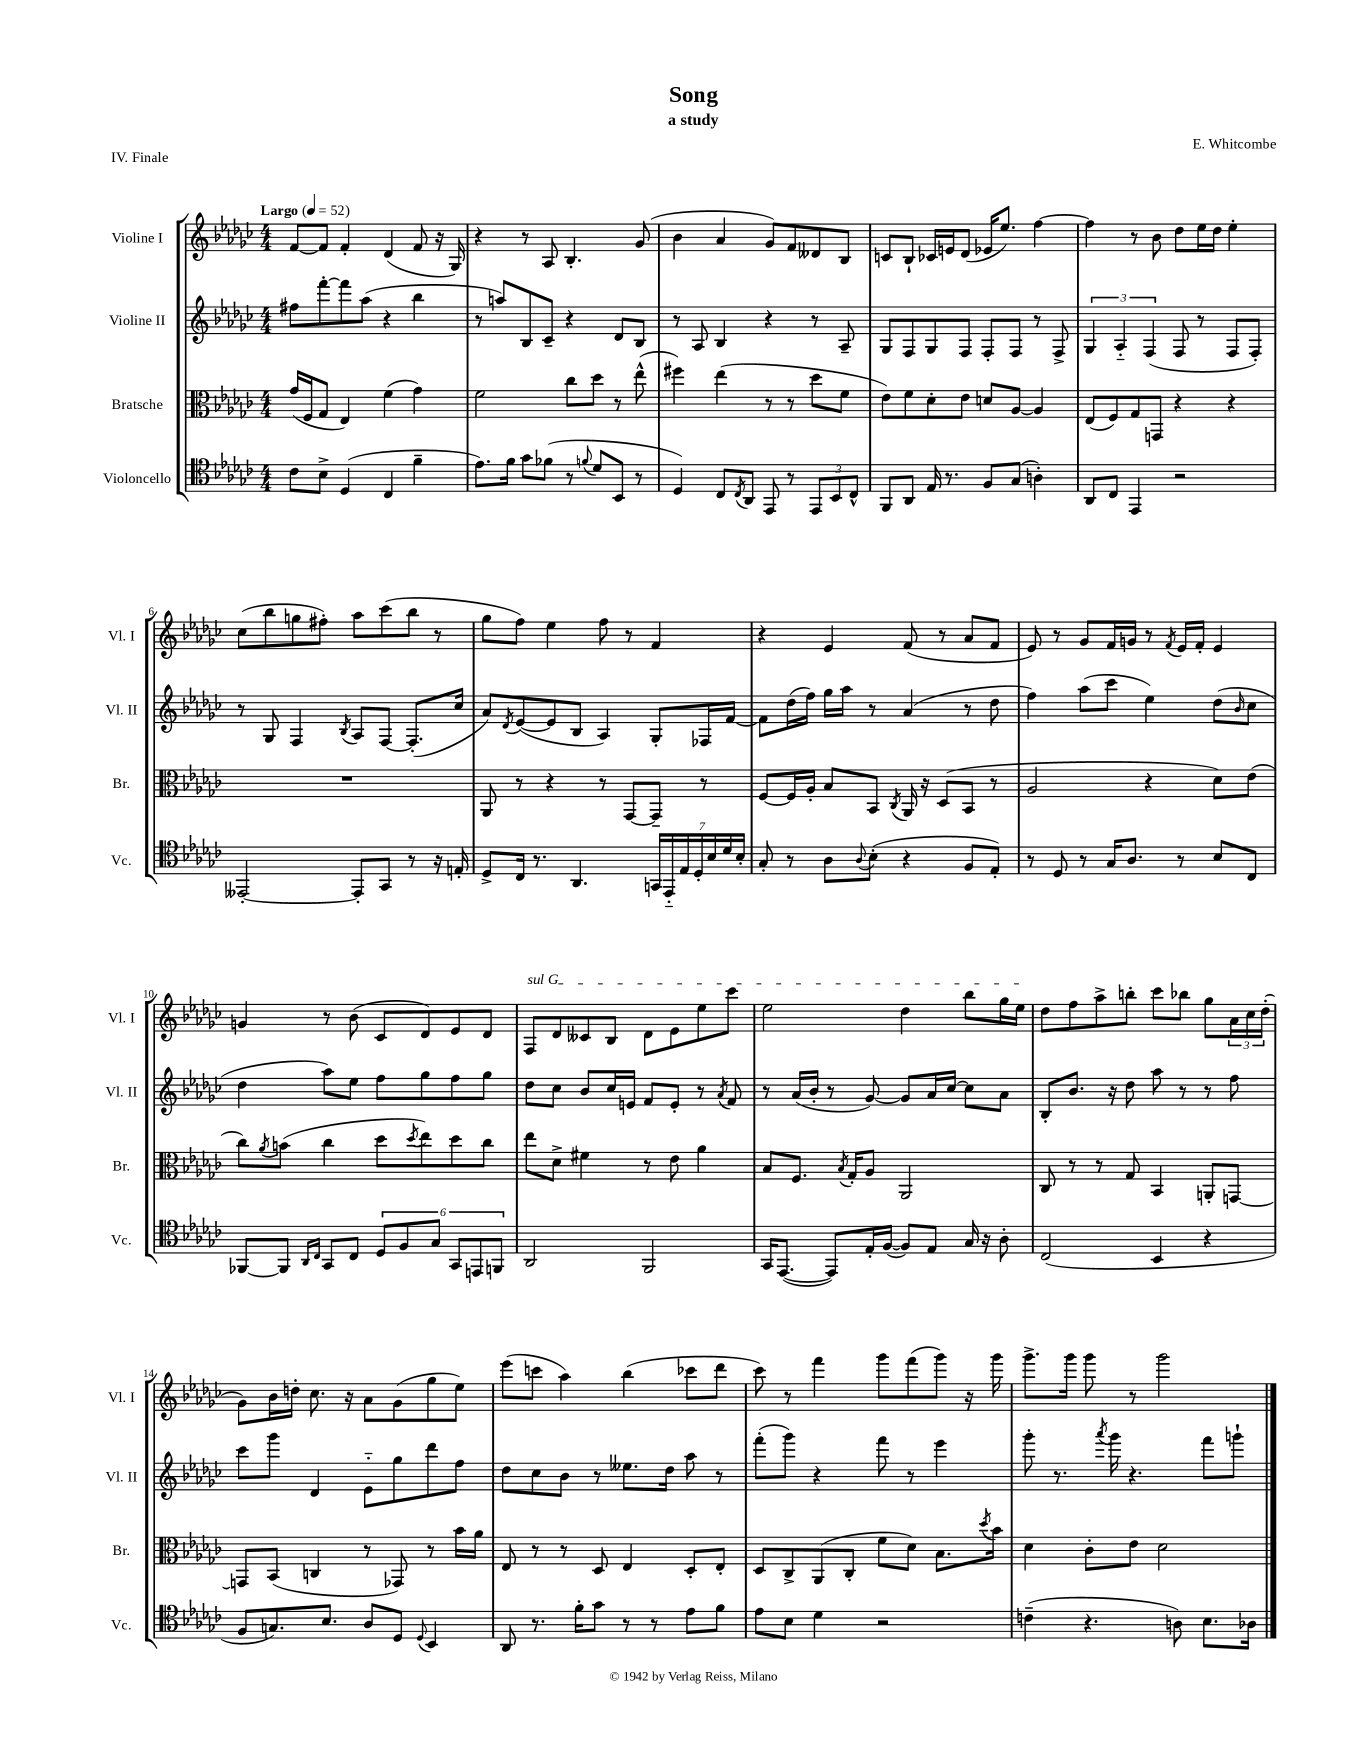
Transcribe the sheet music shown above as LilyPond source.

\header { title = "Song" composer = "E. Whitcombe" subtitle = "a study" piece = "IV. Finale" }
<<
\new StaffGroup <<
\new Staff = "s0" \with { instrumentName = "Violine I" shortInstrumentName = "Vl. I" } {
    \clef treble \key ges \major \numericTimeSignature \time 4/4 \tempo "Largo" 4 = 52
    f'8~ f'8 f'4-. des'4( f'8 r16 ges16) |
    r4 r8 aes8 bes4.-. ges'8( |
    bes'4 aes'4 ges'8) f'8 deses'8 bes8 |
    c'8 bes8-! ces'16 e'16 des'8( ees'16 ees''8.) f''4~ |
    f''4 r8 bes'8 des''8 ees''16 des''16 ees''4-. |
    ces''8( bes''8 g''8 fis''8-.) aes''8 ces'''8( bes''8 r8 |
    ges''8 f''8) ees''4 f''8 r8 f'4 |
    r4 ees'4 f'8( r8 aes'8 f'8 |
    ees'8) r8 ges'8 f'16 g'16 r8 \acciaccatura { f'8 } ees'16 f'16-. ees'4 |
    g'4 r8 bes'8( ces'8 des'8) ees'8 des'8 |
    \once \override TextSpanner.bound-details.left.text = \markup { \italic "sul G" } f8\startTextSpan des'8 ceses'8 bes8 des'8 ees'8 ees''8 ces'''8 |
    ees''2 des''4 bes''8 ges''16 ees''16\stopTextSpan |
    des''8 f''8 aes''8-> b''8-. ces'''8 bes''8 ges''8 \tuplet 3/2 { aes'16 ces''16 des''16-.( } |
    ges'8) bes'16 d''16-. ces''8. r16 aes'8 ges'8( ges''8 ees''8) |
    ees'''8( c'''8 aes''4) bes''4( ces'''8 des'''8 |
    ces'''8) r8 f'''4 ges'''8 f'''8( ges'''8) r16 ges'''16 |
    ges'''8.-> ges'''16 ges'''8 r8 ges'''2 \bar "|." |
}
\new Staff = "s1" \with { instrumentName = "Violine II" shortInstrumentName = "Vl. II" } {
    \clef treble \key ges \major \numericTimeSignature \time 4/4
    fis''8 f'''8~-. f'''8 aes''8( r4 bes''4 |
    r8 a''8) bes8 ces'8-- r4 des'8 bes8 |
    r8 aes8 bes4 r4 r8 aes8-- |
    ges8 f8 ges8 f8 f8-. f8 r8 f8-> |
    \tuplet 3/2 { ges4 aes4-_ f4( } f8 r8 f8 f8-.) |
    r8 ges8 f4 \acciaccatura { bes8 } aes8 f8~ f8.-.( ces''16 |
    aes'8) \acciaccatura { des'8 } ees'8~( ees'8 bes8 aes4) ges8-. fes16 f'16~ |
    f'8 des''16( f''16) ges''16 aes''16 r8 aes'4( r8 des''8 |
    f''4) aes''8( ces'''8 ees''4) des''8( \grace { bes'16 } ces''8 |
    des''4 aes''8) ees''8 f''8 ges''8 f''8 ges''8 |
    des''8 ces''8 bes'8 ces''16 e'16 f'8 e'8-. r8 \acciaccatura { aes'8 } f'8 |
    r8 aes'16( bes'16-. r8 ges'8~) ges'8 aes'16 ces''16~ ces''8 aes'8 |
    bes8-. bes'8. r16 des''8 aes''8 r8 r8 f''8 |
    ces'''8 ges'''8 des'4 ees'8-_ ges''8 des'''8 f''8 |
    des''8 ces''8 bes'8 r8 eeses''8. des''16 aes''8 r8 |
    f'''8-.( ges'''8) r4 f'''8 r8 ees'''4 |
    ges'''8-. r8. \acciaccatura { aes'''8 } ges'''16 r4. f'''8 g'''8-! \bar "|." |
}
\new Staff = "s2" \with { instrumentName = "Bratsche" shortInstrumentName = "Br." } {
    \clef alto \key ges \major \numericTimeSignature \time 4/4
    ges'16( f16 ges8 ees4) f'4( ges'4) |
    f'2 ces''8 des''8 r8 ees''8-^( |
    fis''4) ees''4( r8 r8 des''8 f'8 |
    ees'8) f'8 des'8-. ees'8 d'8 aes8~ aes4 |
    ees8( f8) ges8 g,8 r4 r4 |
    R1 |
    aes,8 r8 r4 r8 ges,8~ ges,8-- r8 |
    f8~ f16 aes16-. bes8 bes,8 \acciaccatura { ces8 } aes,16 r16 des8( bes,8 r8 |
    aes2 r4 des'8) ees'8( |
    ces''8) \acciaccatura { aes'8 } b'8( ces''4 des''8 \acciaccatura { des''8 } ees''8) des''8 ces''8 |
    ees''8 des'8-> fis'4 r8 ees'8 aes'4 |
    bes8 f8. \acciaccatura { bes8 } ges16-. aes8 aes,2 |
    ces8 r8 r8 ges8 bes,4 a,8-. g,8~ |
    g,8 bes,8( c4 r8 ges,8) r8 bes'16 aes'16 |
    ees8 r8 r8 des8 ees4 des8-. ees8-. |
    des8 ces8-> aes,8( ces8-. f'8 des'8) bes8. \acciaccatura { des''8 } bes'16 |
    des'4 ces'8-. ees'8 des'2 \bar "|." |
}
\new Staff = "s3" \with { instrumentName = "Violoncello" shortInstrumentName = "Vc." } {
    \clef tenor \key ges \major \numericTimeSignature \time 4/4
    ces'8 bes8-> des4( ces4 f'4-- |
    ees'8.) f'16 ges'8 fes'8( r8 \appoggiatura { f'8 } des'8 bes,8 r8 |
    des4) ces8 \acciaccatura { ces8 } aes,8 ees,8 r8 \tuplet 3/2 { ees,8 bes,8 ces8-^ } |
    f,8 aes,8 ees16 r8. f8 ges8( a4-.) |
    aes,8 ces8 ees,4 r2 |
    eeses,2~-. eeses,8-. ges,8 r8 r16 e16-. |
    des8-> ces16 r8. aes,4. \tuplet 7/4 { g,16 ees,16-_ ees16 des16-. bes16 des'16 bes16-. } |
    ges8-. r8 aes8 \appoggiatura { aes8 } bes8-.( r4 f8 ees8-.) |
    r8 des8 r8 ges16 aes8. r8 bes8 ces8 |
    fes,8~ fes,8 \grace { aes,16 ces16 } ges,8 ces8 \tuplet 6/4 { des8 f8 ges8 ges,8 e,8 f,8 } |
    aes,2 f,2 |
    ges,16 ees,8.~( ees,8) ees16-. f16~( f8) ees8 ges16 r16 aes8-. |
    ces2( bes,4 r4 |
    f8 g8.) bes8. aes8 des8 \appoggiatura { des8 } bes,4 |
    aes,8 r8. f'16-. ges'8 r8 r8 ees'8 f'8 |
    ees'8 bes8 des'4 r2 |
    c'4--( r4. a8) bes8. aes16 \bar "|." |
}
>>
>>
